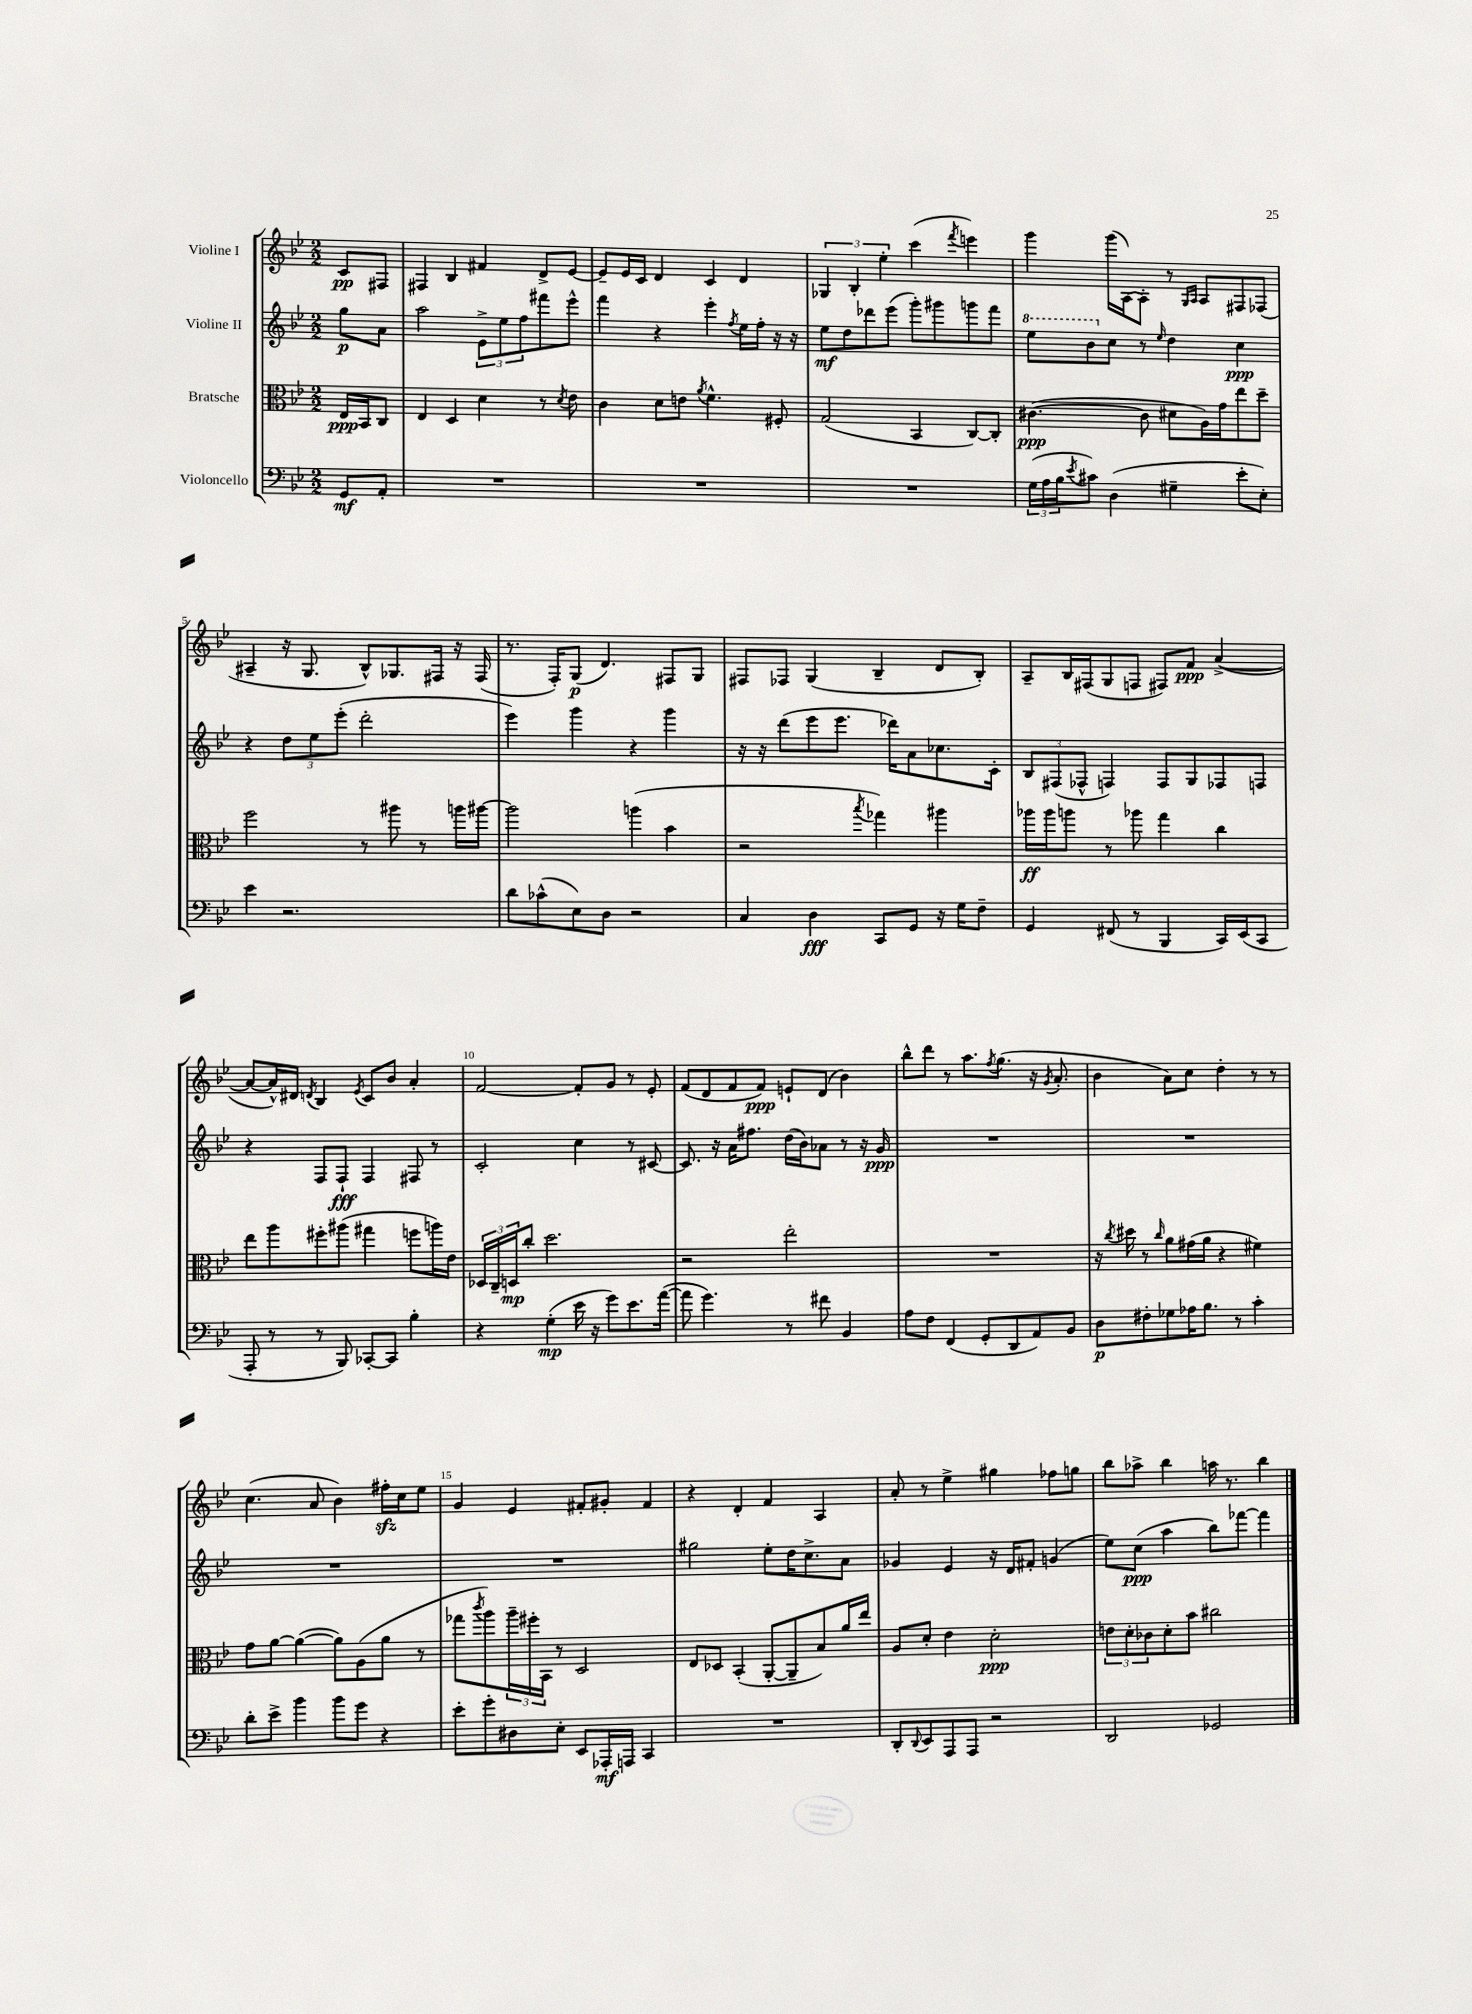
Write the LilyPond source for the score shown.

<<
\new StaffGroup <<
\new Staff = "s0" \with { instrumentName = "Violine I" } {
    \clef treble \key bes \major \numericTimeSignature \time 2/2 \partial 4
    c'8\pp fis8 |
    fis4 bes4 fis'4 d'8-> ees'8~ |
    ees'8-- ees'16 c'16 d'4 c'4 d'4 |
    \tuplet 3/2 { ges4 bes4-. ees''4-. } c'''4( \acciaccatura { f'''8 } e'''4) |
    g'''4 g'''16( a16~) a8-. r8 \grace { g16 a16 } a8 fis8 fes8( |
    ais4-- r16 g8. bes8-^) ges8. fis16 r16 fis16( |
    r8. f16-.) g8\p( d'4.) fis8 g8 |
    fis8 fes8 g4( bes4-- d'8 bes8-.) |
    a8-- bes16 fis16( g8 f8 fis8) f'8\ppp a'4~->( |
    a'8~ a'16-^) dis'16 \acciaccatura { d'8 } bes4 \acciaccatura { ees'8 } c'8 bes'8 a'4-. |
    f'2~ f'8-. g'8 r8 ees'8-. |
    f'8( d'8 f'8 f'8\ppp) e'8-! d'8( bes'4) |
    bes''8-^ d'''8 r8 a''8. \acciaccatura { f''8 } g''8.( r16 \acciaccatura { g'8 } a'8.-. |
    bes'4 a'8) c''8 d''4-. r8 r8 |
    c''4.( a'8 bes'4) fis''16-.\sfz c''16 ees''8 |
    g'4 ees'4 fis'8-. gis'8-. fis'4 |
    r4 d'4-. f'4 a4 |
    a'8-. r8 ees''4-> gis''4 fes''8 g''8 |
    bes''8 aes''8-> bes''4 a''16 r8. bes''4 \bar "|." |
}
\new Staff = "s1" \with { instrumentName = "Violine II" } {
    \clef treble \key bes \major \numericTimeSignature \time 2/2 \partial 4
    g''8\p a'8 |
    a''2 \tuplet 3/2 { ees'8-> ees''8 f''8 } fis'''8 ees'''8-^ |
    f'''4 r4 ees'''4-. \acciaccatura { f''8 } ees''16 f''16-. r16 r16 |
    ees''8\mf d''8 des'''8 ees'''8( g'''8-.) gis'''8 g'''8 f'''8 |
    \ottava #1 ees'''8 bes''8 \ottava #0 c''8 r8 \grace { ees''16 } d''4 c''4\ppp |
    r4 \tuplet 3/2 { d''8 ees''8 ees'''8-.( } d'''2-. |
    ees'''4) g'''4 r4 g'''4 |
    r16 r16 d'''8( ees'''8 ees'''8. des'''16) a'8 ces''8. c'16-. |
    \tuplet 3/2 { bes8 fis8( fes8-^ } f4) f8 g8 fes8 f8 |
    r4 f8 f8-!\fff f4 fis8 r8 |
    c'2-. c''4 r8 cis'8~ |
    cis'8. r16 a'16 fis''8. d''16( bes'16) aes'8 r8 r16 g'16\ppp |
    R1 |
    R1 |
    R1 |
    R1 |
    gis''2 ees''8-. d''16 c''8.-> a'8 |
    ges'4 ees'4 r16 d'16 fis'8-. g'4( |
    ees''8) c''8\ppp( a''4 bes''8) fes'''8~ fes'''4 \bar "|." |
}
\new Staff = "s2" \with { instrumentName = "Bratsche" } {
    \clef alto \key bes \major \numericTimeSignature \time 2/2 \partial 4
    ees16\ppp bes,16 c8 |
    ees4 d4 d'4 r8 \acciaccatura { d'8 } ees'8 |
    c'4 d'8 e'8 \acciaccatura { a'8 } f'4.-^ fis8-. |
    g2( bes,4 c8~) c8-. |
    cis'4.~\ppp( cis'8 dis'8 a16) g'16 ees''8 d''8-- |
    f''2 r8 ais''8 r8 a''16 ais''16~ |
    ais''2 a''4( bes'4 |
    r2 \acciaccatura { bes''8 } ges''4) ais''4 |
    aes''16\ff aes''16 a''8 r8 aes''8 g''4 c''4 |
    ees''8 a''8 fis''8-. ais''8( gis''4 f''8 a''16) ees'16 |
    \tuplet 3/2 { des16 c16-- d16\mp } c''8-. d''2. |
    r2 ees''2-. |
    R1 |
    r16 \acciaccatura { c''8 } dis''16 r8 \grace { c''16 } a'8 gis'16( a'16 r4 fis'4) |
    g'8 a'8~ a'4~( a'8) a8( a'8 r8 |
    ges''8 \acciaccatura { c'''8 } a''8) \tuplet 3/2 { a''16-- fis''16-. bes,16 } r8 d2 |
    ees8 des8 bes,4-.( a,8~-. a,8-- bes8) a'16 ees''16 |
    a8 d'8-. ees'4 d'2-.\ppp |
    \tuplet 3/2 { e'8 d'8-. ces'8 } d'8-. bes'8 cis''2 \bar "|." |
}
\new Staff = "s3" \with { instrumentName = "Violoncello" } {
    \clef bass \key bes \major \numericTimeSignature \time 2/2 \partial 4
    g,8\mf a,8-. |
    R1 |
    R1 |
    R1 |
    \tuplet 3/2 { g16( a16 bes16 } \acciaccatura { ees'8 } cis'8) d4( gis4-- ees'8-. ees8-.) |
    ees'4 r2. |
    d'8 ces'8-^( ees8) d8 r2 |
    c4 d4\fff c,8 g,8 r16 g16 f8-- |
    g,4 fis,8( r8 bes,,4 c,16) ees,16( c,8 |
    a,,8-. r8 r8 bes,,8) ces,8~-. ces,8 bes4-. |
    r4 g4-.\mp( ees'16 r16 g'8) ees'8. a'16~( |
    a'8 g'4.) r8 fis'8 bes,4 |
    a8 f8 f,4( g,8-. d,8 a,8) bes,8 |
    d8\p fis8-. ges8 aes16 bes8. r8 c'4-. |
    d'8-. ees'8-> bes'4 bes'8 g'8 r4 |
    ees'8-. g'8-. dis8 ees8-. ees,8 aes,,16-.\mf a,,16 c,4 |
    R1 |
    d,8-. \appoggiatura { d,8 } ees,8 a,,8 a,,8 r2 |
    d,2 ges,2 \bar "|." |
}
>>
>>
\layout { \context { \Score \override BarNumber.break-visibility = ##(#f #t #t) barNumberVisibility = #(every-nth-bar-number-visible 5) } }
